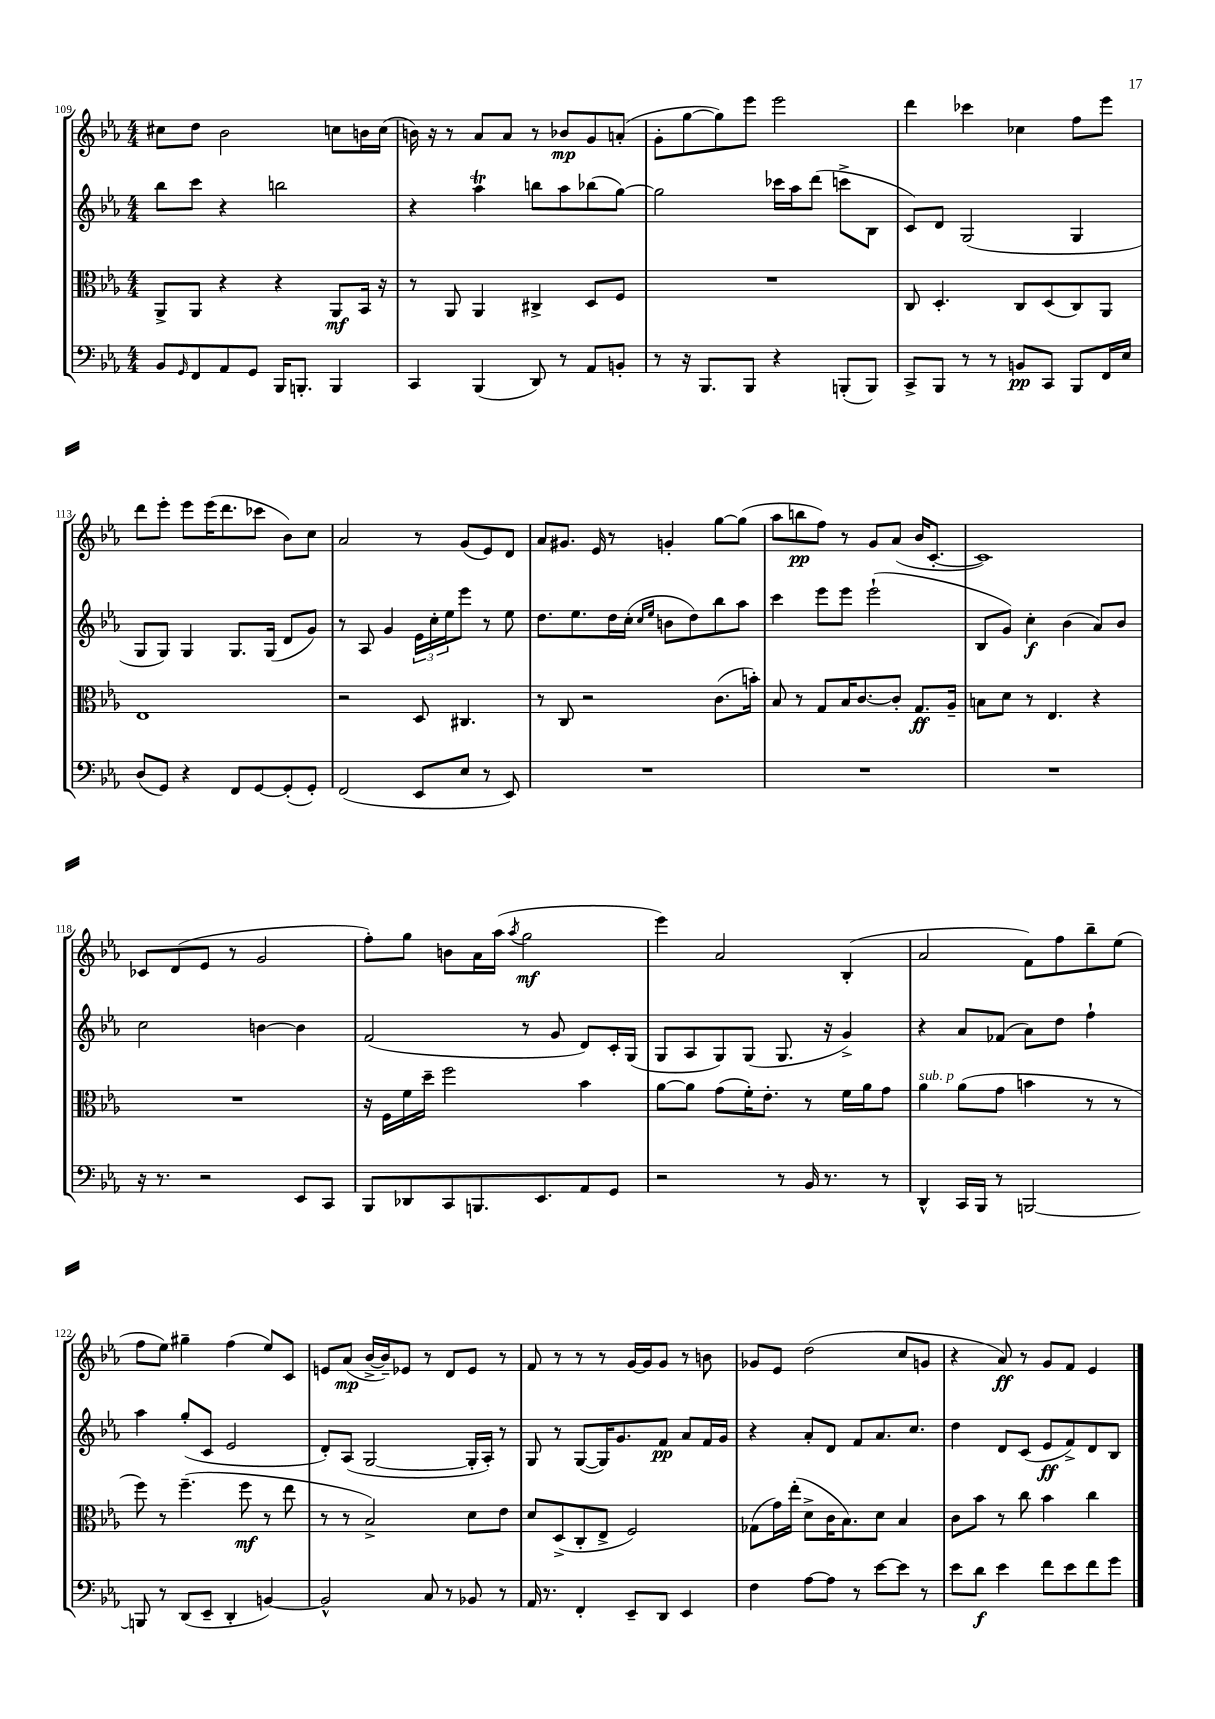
<<
\new StaffGroup <<
\new Staff = "s0" {
    \clef treble \key ees \major \numericTimeSignature \time 4/4
    cis''8 d''8 bes'2 c''8 b'16 c''16( |
    b'16) r16 r8 aes'8 aes'8 r8 bes'8\mp g'8 a'8-.( |
    g'8-. g''8~ g''8) ees'''8 ees'''2 |
    d'''4 ces'''4 ces''4 f''8 ees'''8 |
    d'''8 ees'''8-. ees'''8 ees'''16( d'''8. ces'''8 bes'8) c''8 |
    aes'2 r8 g'8( ees'8) d'8 |
    aes'8 gis'8. ees'16 r8 g'4-. g''8~ g''8( |
    aes''8 b''8\pp f''8) r8 g'8 aes'8( bes'16 c'8.~-. |
    c'1) |
    ces'8 d'8( ees'8 r8 g'2 |
    f''8-.) g''8 b'8 aes'16 aes''16( \acciaccatura { aes''8 } g''2\mf |
    ees'''4) aes'2 bes4-.( |
    aes'2 f'8) f''8 bes''8-- ees''8( |
    f''8 ees''8) gis''4-- f''4( ees''8) c'8 |
    e'8 aes'8\mp( bes'16~-> bes'16--) ees'8 r8 d'8 ees'8 r8 |
    f'8 r8 r8 r8 g'16~ g'16 g'8 r8 b'8 |
    ges'8 ees'8 d''2( c''8 g'8 |
    r4 aes'8\ff) r8 g'8 f'8 ees'4 \bar "|." |
}
\new Staff = "s1" {
    \clef treble \key ees \major \numericTimeSignature \time 4/4
    bes''8 c'''8 r4 b''2 |
    r4 aes''4\trill b''8 aes''8 bes''8( g''8~) |
    g''2 ces'''16 aes''16 d'''8( c'''8-> bes8 |
    c'8) d'8 g2( g4 |
    g8 g8) g4 g8. g16( d'8 g'8) |
    r8 aes8 g'4 \tuplet 3/2 { ees'16 c''16-. ees''16 } ees'''8 r8 ees''8 |
    d''8. ees''8. d''16 c''16-.( \grace { c''16 ees''16 } b'8 d''8) bes''8 aes''8 |
    c'''4 ees'''8 ees'''8 ees'''2-!( |
    bes8 g'8) c''4-.\f bes'4( aes'8) bes'8 |
    c''2 b'4~ b'4 |
    f'2( r8 g'8 d'8) c'16-. g16( |
    g8 aes8 g8) g8( g8. r16 g'4->) |
    r4 aes'8 fes'8( aes'8) d''8 f''4-! |
    aes''4 g''8-.( c'8 ees'2 |
    d'8-.) aes8( g2~ g16-. aes16-.) r8 |
    g8 r8 g8~( g16) g'8. f'8\pp aes'8 f'16 g'16 |
    r4 aes'8-. d'8 f'8 aes'8. c''8. |
    d''4 d'8 c'8( ees'8\ff f'8->) d'8 bes8 \bar "|." |
}
\new Staff = "s2" {
    \clef alto \key ees \major \numericTimeSignature \time 4/4
    aes,8-> aes,8 r4 r4 aes,8\mf bes,16 r16 |
    r8 aes,8 aes,4 cis4-> d8 f8 |
    R1 |
    c8 d4.-. c8 d8( c8) aes,8 |
    ees1 |
    r2 d8 cis4. |
    r8 c8 r2 c'8.( b'16-.) |
    bes8 r8 g8 bes16 c'8.~ c'8-. g8.\ff aes16-- |
    b8 d'8 r8 ees4. r4 |
    R1 |
    r16 f16 f'16 d''16-- f''2 bes'4 |
    aes'8~ aes'8 g'8( f'16-.) ees'8.-. r8 f'16 aes'16 g'8 |
    aes'4^\markup { \italic "sub. p" } aes'8( g'8 b'4 r8 r8 |
    f''8) r8 f''4.--( f''8\mf r8 ees''8 |
    r8 r8 bes2->) d'8 ees'8 |
    d'8 d8->( c8-. ees8-> f2) |
    ges8( g'16) ees''16-.( d'8-> c'16 bes8.) d'8 bes4 |
    c'8 bes'8 r8 c''8 bes'4 c''4 \bar "|." |
}
\new Staff = "s3" {
    \clef bass \key ees \major \numericTimeSignature \time 4/4
    bes,8 \grace { g,16 } f,8 aes,8 g,8 bes,,16 b,,8.-. b,,4 |
    c,4 bes,,4( d,8) r8 aes,8 b,8-. |
    r8 r16 bes,,8. bes,,8 r4 b,,8-.( b,,8) |
    c,8-> bes,,8 r8 r8 b,8\pp c,8 bes,,8 f,16 ees16 |
    d8( g,8) r4 f,8 g,8~ g,8-.( g,8-.) |
    f,2( ees,8 ees8 r8 ees,8) |
    R1 |
    R1 |
    R1 |
    r16 r8. r2 ees,8 c,8 |
    bes,,8 des,8 c,8 b,,8. ees,8. aes,8 g,8 |
    r2 r8 bes,16 r8. r8 |
    d,4-^ c,16 bes,,16 r8 b,,2~ |
    b,,8 r8 d,8( ees,8-- d,4-. b,4~) |
    b,2-^ c8 r8 bes,8 r8 |
    aes,16 r8. f,4-. ees,8-- d,8 ees,4 |
    f4 aes8~ aes8 r8 ees'8~ ees'8 r8 |
    ees'8 d'8\f ees'4 f'8 ees'8 f'8 g'8 \bar "|." |
}
>>
>>
\layout { \context { \Score currentBarNumber = #109 } }
